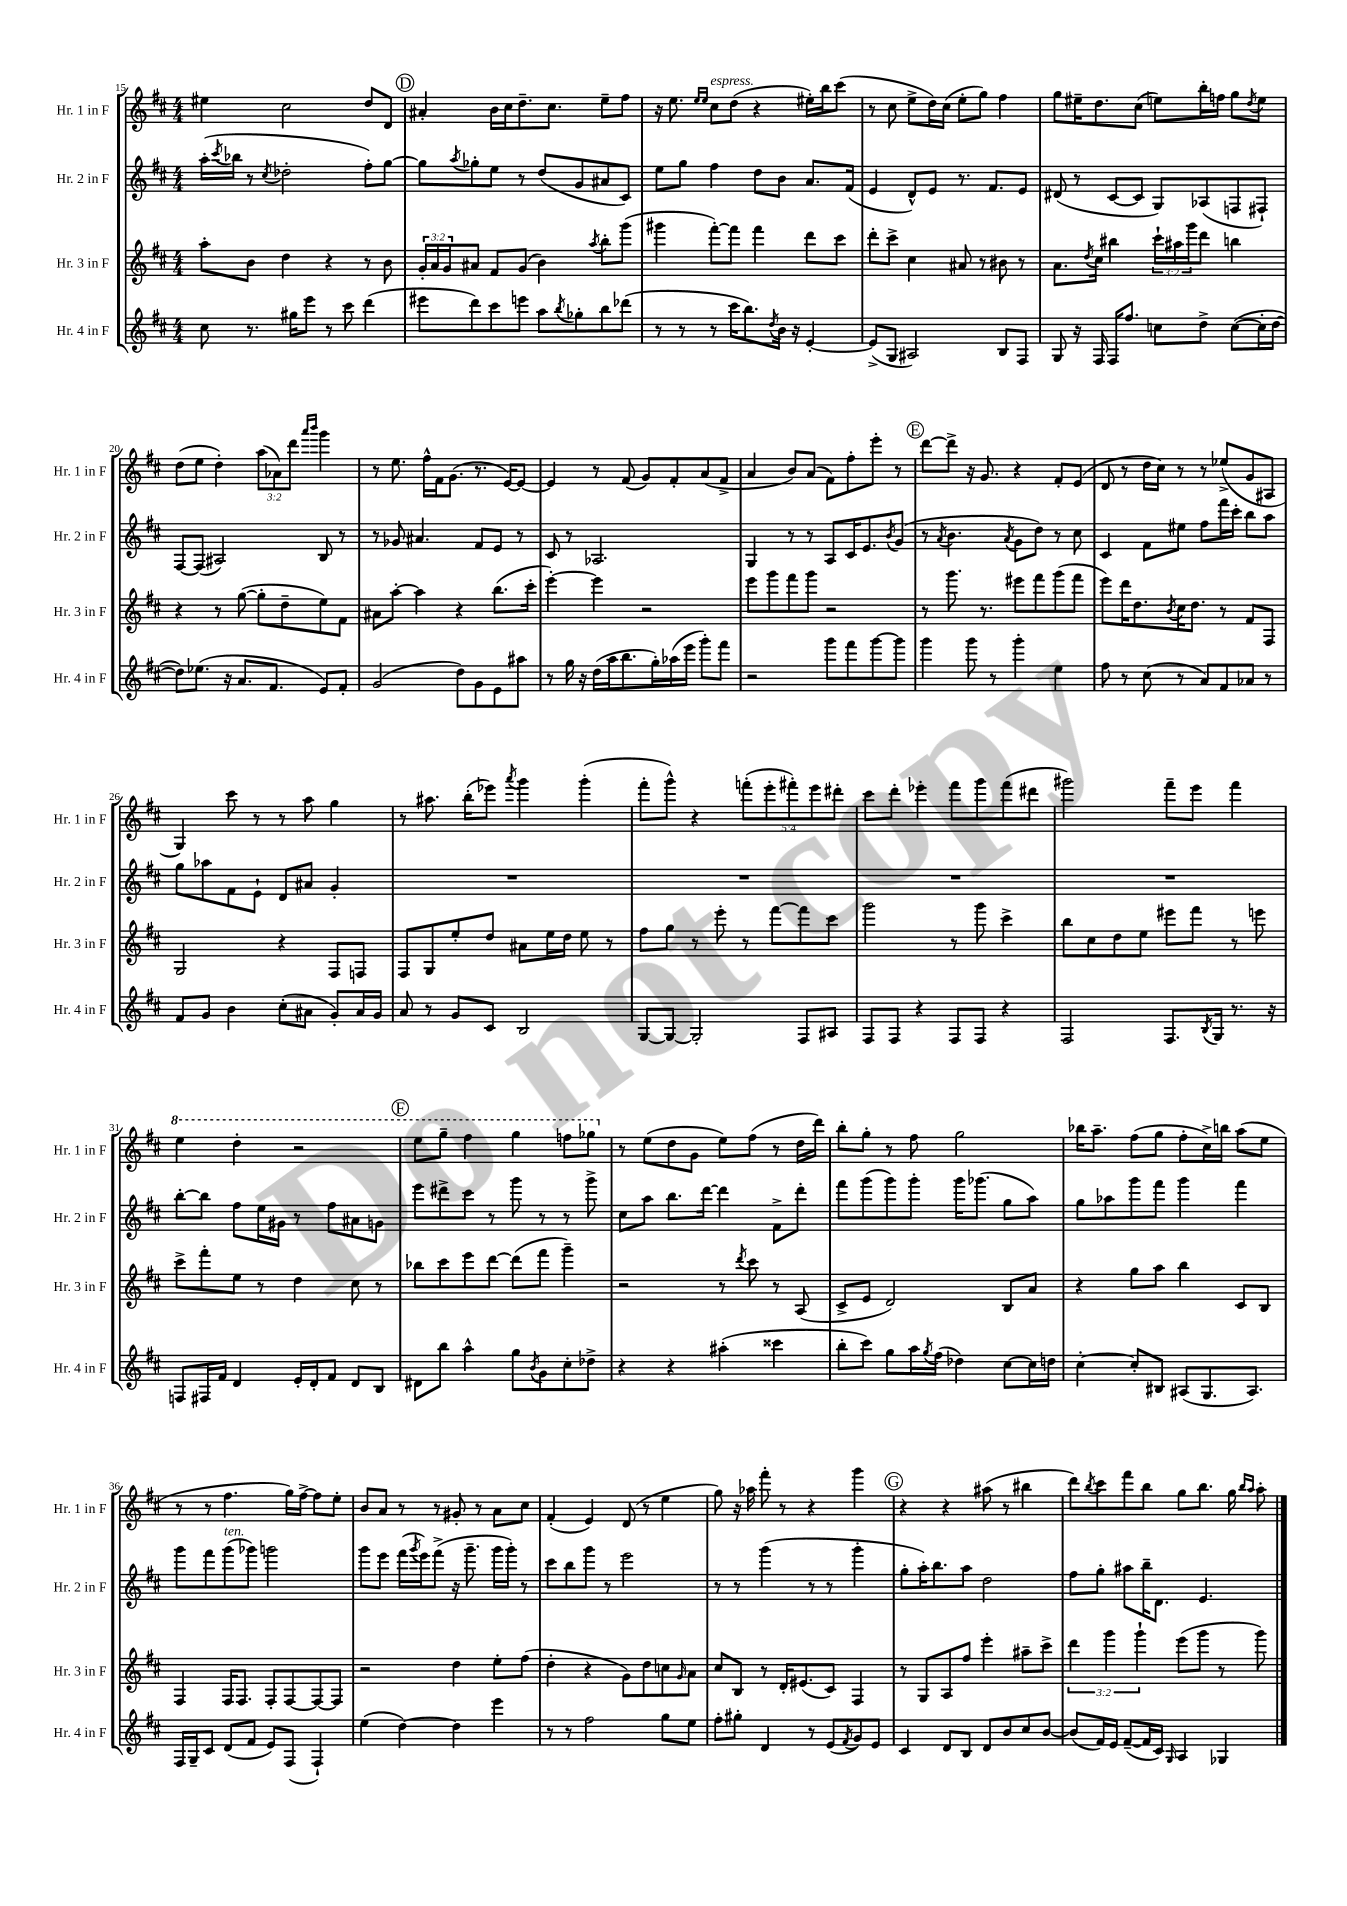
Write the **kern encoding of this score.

**kern	**kern	**kern	**kern
*staff4	*staff3	*staff2	*staff1
*clefG2	*clefG2	*clefG2	*clefG2
*k[f#c#]	*k[f#c#]	*k[f#c#]	*k[f#c#]
*M4/4	*M4/4	*M4/4	*M4/4
8cc#	8aa'	(16aa'	4ee#
.	.	8qccc#	.
.	.	16bb-	.
8.r	8b	8r	.
.	.	8qcc#	.
.	4dd	2dd-'	2cc#
16gg#	.	.	.
8eee	.	.	.
8r	4r	.	.
8ccc#	.	.	.
(4ddd	8r	8ff#')	8dd
.	8b	[8gg	8d
=	=	=	=
8eee#	24g'	8gg]	4a#'
.	24a	.	.
.	24g	.	.
.	.	8qaa	.
8ddd)	8a#	8gg-'	.
8ccc#	8f#	8ee	16b
.	.	.	16cc#
8eee	(8g	8r	8.dd~
8aa	4b)	(8dd	.
.	.	.	8.cc#
8qbb	.	.	.
8gg-'	.	8g	.
.	8qaa	.	.
8bb	8bb'	8a#	8ee~
(8ddd-	(8ggg	8c#)	8ff#
=	=	=	=
8r	4ggg#	8ee	16r
.	.	.	8.ee
8r	.	8gg	.
.	.	.	16qqee
.	.	.	16qqee
8r	[8fff#')	4ff#	8cc#
16ccc#	8fff#]	.	(8dd
8.bb)	.	.	.
.	4fff#	8dd	4r
8qdd	.	.	.
16b	.	8b	.
16r	.	.	.
[4e'	8ddd	8.a	16ee#')
.	.	.	16bb
.	8ccc#	.	(8ccc#
.	.	(16f#	.
=	=	=	=
(8e^]	8ddd'	4e	8r
8G	8ccc#^	.	8cc#
2A#)	4cc#	8d^^)	8ee^
.	.	8e	16dd)
.	.	.	(16cc#
.	8a#	8.r	8ee'
.	8r	.	8gg)
.	.	8.f#	.
8B	8b#	.	4ff#
8F#	8r	8e	.
=	=	=	=
8G	8.a	(8d#	8gg
16r	.	8r	16ee#~
.	8qdd	.	.
16F#	16cc#	.	8.dd
16F#	4bb#	[8c#	.
8.ff#	.	.	.
.	.	8c#]	(8cc#
8cc	24ccc#`	8G)	8ee)
.	24aa#	.	.
.	24ggg	.	.
8dd^	8ddd	(8A-	16bb'
.	.	.	16ff
([8cc	4bb	8F	8gg
.	.	.	8qdd
16cc']	.	8F#`)	8ee
[16dd	.	.	.
=	=	=	=
8dd])	4r	[8F#	(8dd
(8.ee-	.	(8F#]	8ee
.	8r	2A#)	4dd')
16r	.	.	.
8.a	([8gg	.	.
.	8gg']	.	(12aa
8.f#	.	.	.
.	.	.	12a-)
.	8dd~	.	.
.	.	.	12ddd
.	.	.	16qqaaa
.	.	.	16qqbbb
8e)	8ee)	8B	4ggg
8f#'	8f#	8r	.
=	=	=	=
(2g	8a#	8r	8r
.	[8aa'	8g-	8.ee
.	4aa]	4.a#	.
.	.	.	16ff#^^
.	.	.	16f#
.	.	.	(8.g
8dd)	4r	.	.
8g	.	8f#	8.r
8e	(8.bb	8e	.
.	.	.	[16e)
8aa#	.	8r	8e_
.	16ccc#'	.	.
=	=	=	=
8r	[4eee')	8c#	4e]
16gg	.	8r	.
16r	.	.	.
(16dd	4eee]	2.A-	8r
16aa	.	.	.
8.bb	.	.	(8f#
.	2r	.	8g)
16gg')	.	.	.
(16aa-	.	.	8f#'
16eee	.	.	.
8ggg')	.	.	(8a
8fff#	.	.	8f#^
=	=	=	=
2r	8eee	4G	4a
.	8ggg	.	.
.	8fff#	8r	8b)
.	8ggg	8r	(8a
8ggg	2r	8A	8f#)
8fff#	.	16c#	8ff#'
.	.	8.e	.
[8ggg	.	.	8eee'
.	.	8qb	.
8ggg]	.	(8g	8r
=	=	=	=
4ggg	8r	8r	[8ddd
.	.	8qa	.
.	8.ggg	4.b	8ddd^]
8ggg	.	.	16r
.	8.r	.	8.g
8r	.	.	.
.	.	8qa	.
4ggg'	8eee#	8g	4r
.	8fff#	8dd)	.
4ee	(8ggg	8r	8f#'
.	8fff#	8cc#	(8e
=	=	=	=
8ff#	8eee)	4c#	8d
8r	16ddd	.	8r
.	8.dd	.	.
(8cc#	.	8f#	16dd
.	.	.	16cc#)
.	8qb	.	.
8r	16cc#	8ee#	8r
.	8.dd	.	.
8a)	.	8ff#	8r
8f#	8r	16fff#	(8ee-^
.	.	16ccc#'	.
8a-	8f#	8bb	8g
8r	8F#	8aa	8A#
=	=	=	=
8f#	2G	8gg	4G)
8g	.	8aa-	.
4b	.	8f#	8ccc#
.	.	8e`	8r
(8cc#'	4r	8d	8r
8a#	.	8a#	8aa
8g')	8F#	4g'	4gg
16a#	8F	.	.
16g	.	.	.
=	=	=	=
8a	8F#	1r	8r
8r	8G	.	8.aa#
8g	8ee'	.	.
.	.	.	(16bb'
8c#	8dd	.	8eee-)
.	.	.	8qaaa
2B	8a#	.	4ggg
.	16ee	.	.
.	16dd	.	.
.	8ee	.	(4ggg'
.	8r	.	.
=	=	=	=
[8G	8ff#	1r	8fff#'
8G_	8gg	.	8ggg^^)
2G']	8r	.	4r
.	8eee'	.	.
.	8r	.	(10fff'
.	.	.	10eee'
.	[8fff#	.	.
.	.	.	10fff#')
8F#	8fff#]	.	.
.	.	.	10eee
8A#	8ccc#	.	.
.	.	.	10ddd#'
=	=	=	=
8F#	2ggg	1r	8ccc#
8F#	.	.	8ddd'
4r	.	.	4eee-'
8F#	8r	.	8fff#
8F#	8ggg	.	8ggg
4r	4ccc#^	.	(8fff#
.	.	.	8ddd#
=	=	=	=
2F#	8bb	1r	2ggg#)
.	8cc#	.	.
.	8dd	.	.
.	8ee	.	.
8.F#	8eee#	.	8fff#~
.	8fff#	.	8eee
8qB	.	.	.
16G	.	.	.
8.r	8r	.	4fff#
.	8eee	.	.
16r	.	.	.
=	=	=	=
8F	8ccc#^	[8bb'	4eee
16F#	8fff#'	8bb]	.
16f#	.	.	.
4d	8ee	8ff#	4ddd'
.	8r	16ee	.
.	.	16g#	.
16e'	4dd	8r	2r
16d'	.	.	.
8f#	.	8ff#	.
8d	8cc#	8a#	.
8B	8r	8g	.
=	=	=	=
8d#	8bb-	8eee	8eee
8bb	8ccc#	8ddd#^	8ggg~
4aa^^	8eee	8ccc#	4fff#
.	[8ddd	8r	.
8gg	(8ddd]	8ggg	4ggg
8qb	.	.	.
8g	8fff#	8r	.
8cc#'	4ggg~)	8r	8fff
8dd-^	.	8ggg^	8ggg-
=	=	=	=
4r	2r	8cc#	8r
.	.	8aa	(8ee
4r	.	8.bb	8dd
.	.	.	8g
.	.	[16ddd	.
(4aa#'	8r	4ddd]	8ee)
.	8qddd	.	.
.	8ccc#	.	(8ff#
4ccc##	8r	8f#^	8r
.	(8A	8ddd'	16dd
.	.	.	16ddd)
=	=	=	=
8bb'	8c#^	8fff#	8bb'
8ccc#)	8e	(8ggg	8gg'
8gg	2d)	8ggg)	8r
16aa	.	8ggg'	8ff#
8qgg	.	.	.
(16ff#	.	.	.
4dd-)	.	16ggg	2gg
.	.	(8.ggg-	.
[8cc#	8B	8gg	.
16cc#]	8a	8aa)	.
16dd	.	.	.
=	=	=	=
[4cc#'	4r	8gg	16bb-
.	.	.	8.aa~
.	.	8aa-	.
8cc#']	8gg	8ggg	(8ff#
8B#	8aa	8fff#	8gg
(8A#	4bb	4ggg	8ff#'
8.G	.	.	16cc#^)
.	.	.	16bb
.	8c#	4fff#	(8aa
8.A#)	.	.	.
.	8B	.	8ee
=	=	=	=
16F#	4F#	8ggg	8r
16G~	.	.	.
8c#	.	8fff#	8r
(8d	16F#	(8ggg	4.ff#
.	8.F#	.	.
8f#	.	8ggg-)	.
8e)	8F#'	2ggg	.
(8F#	[8F#	.	16gg)
.	.	.	[16ff#^
4F#`)	8F#_	.	8ff#]
.	8F#]	.	8ee'
=	=	=	=
(4ee	2r	8ggg	8b
.	.	8eee	8a
[4dd)	.	(16fff#	8r
.	.	8qggg	.
.	.	16eee)	.
.	.	(8fff#^	8r
4dd]	4dd	16r	8g#'
.	.	8.ggg~	.
.	.	.	8r
4eee	8ee'	16ggg	8a
.	.	16ggg')	.
.	(8ff#	8r	8cc#
=	=	=	=
8r	4dd'	8ccc#	(4f#'
8r	.	8bb	.
2ff#	4r	8ggg	4e)
.	.	8r	.
.	8g)	2eee	(8d
.	8dd	.	8r
8gg	8cc	.	4ee
.	16qqg	.	.
8ee	8a	.	.
=	=	=	=
8ff#'	8cc#	8r	8gg)
8gg#'	8B	8r	16r
.	.	.	16aa-
4d	8r	(4ggg	8fff#'
.	16d'	.	8r
.	(8.e#	.	.
8r	.	8r	4r
(8e	8c#)	8r	.
8qf#	.	.	.
8g)	4F#	4ggg'	4ggg
8e	.	.	.
=	=	=	=
4c#	8r	8gg'	4r
.	8G	16aa')	.
.	.	8.bb	.
8d	8A	.	4r
8B	8ff#	8aa	.
8d	4eee'	2dd	(8aa#
8b	.	.	8r
8cc#	8aa#~	.	4bb#
[8b	8ccc#^	.	.
=	=	=	=
(8b]	6ddd	8ff#	8ddd)
.	.	.	8qbb
16f#)	.	8gg'	8ccc#
.	6ggg	.	.
16e	.	.	.
([8f#~	.	8aa#	8fff#
.	6ggg`	.	.
16f#]	.	16bb~	8bb
16c#)	.	8.d	.
16qqG	.	.	.
4A	(8eee	.	8gg
.	8ggg	4.e	8.bb
4G-	8r	.	.
.	.	.	16gg
.	.	.	16qqbb
.	.	.	16qqaa
.	8ggg)	.	8aa'
==	==	==	==
*-	*-	*-	*-
